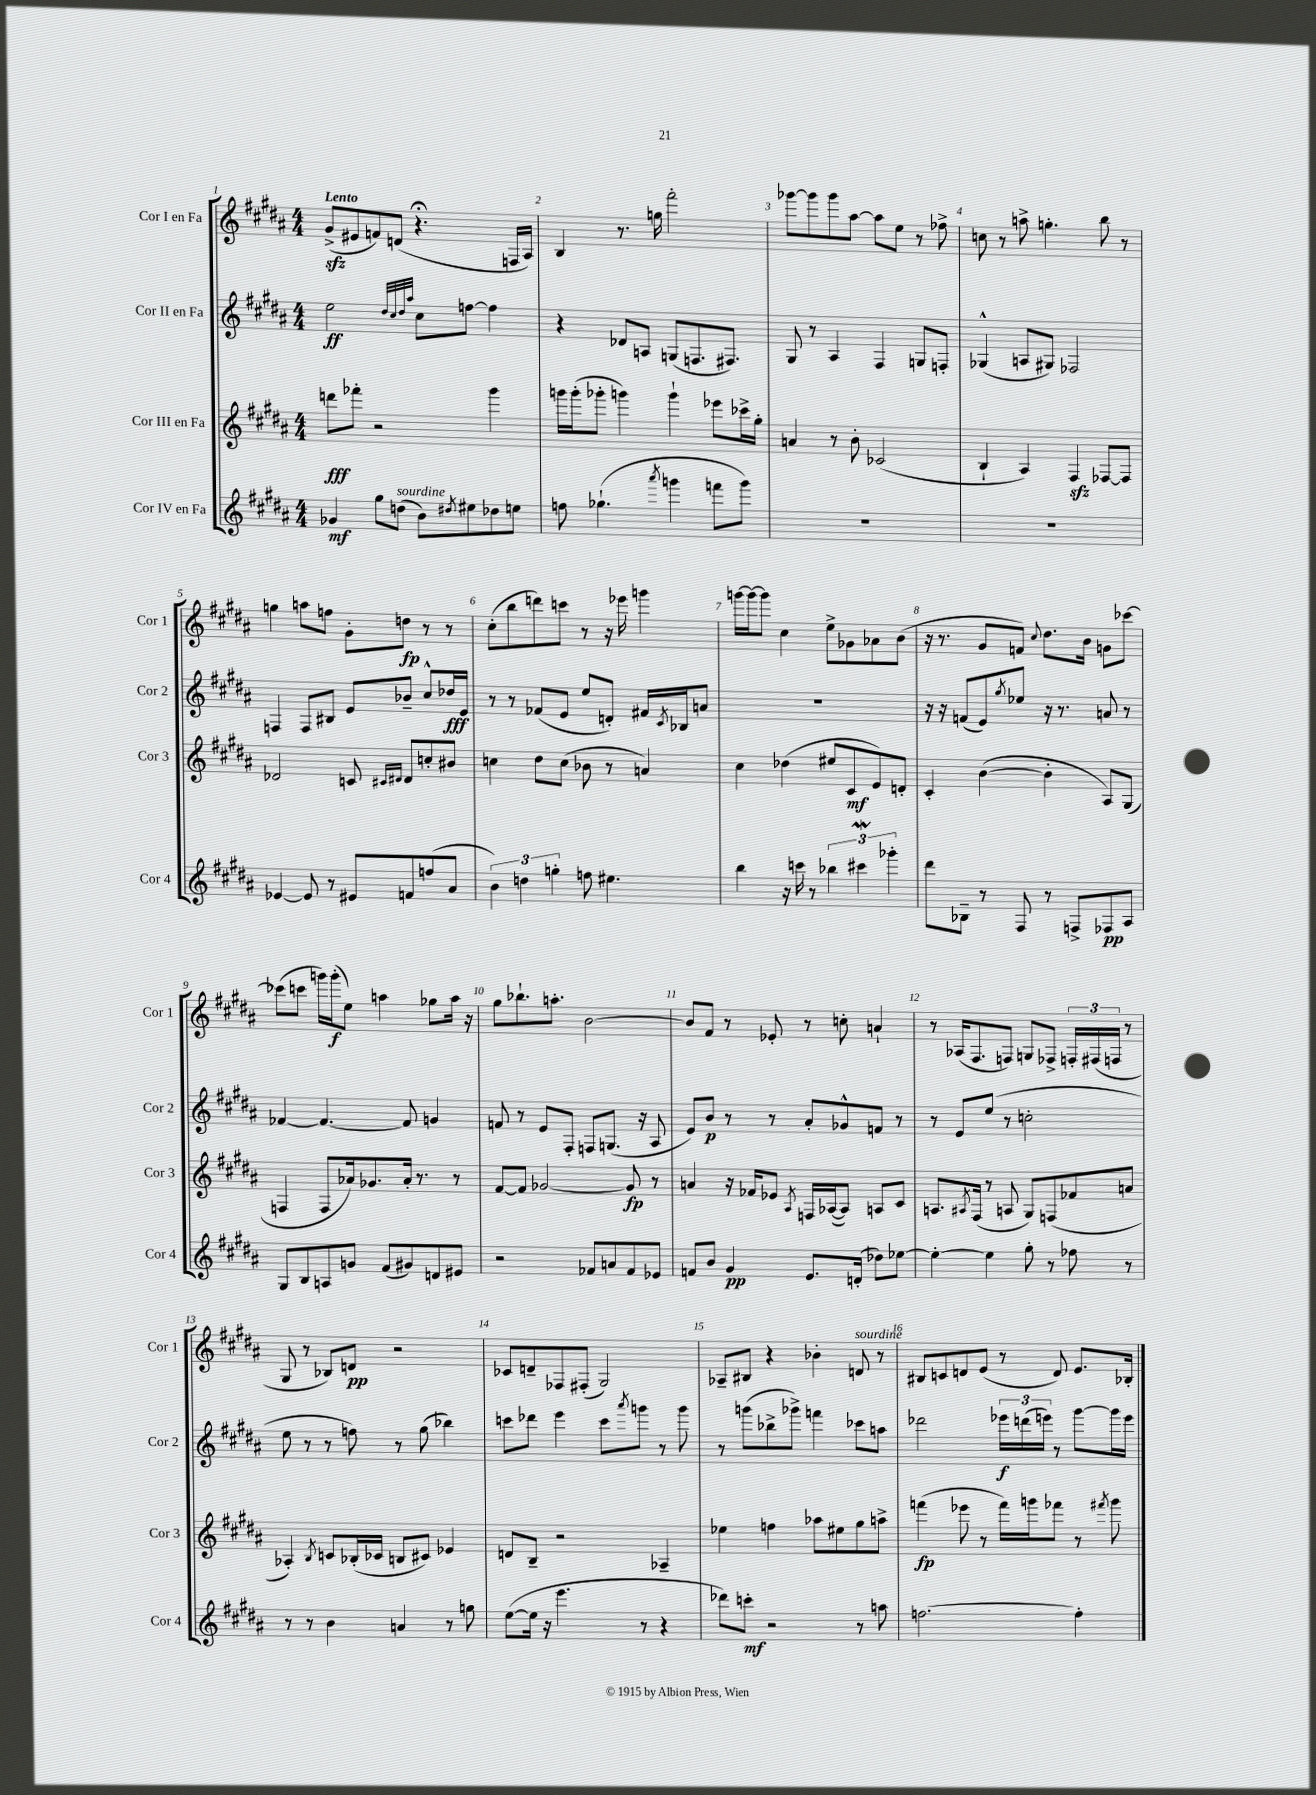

**kern	**kern	**kern	**kern
*staff4	*staff3	*staff2	*staff1
*clefG2	*clefG2	*clefG2	*clefG2
*k[f#c#g#d#a#]	*k[f#c#g#d#a#]	*k[f#c#g#d#a#]	*k[f#c#g#d#a#]
*M4/4	*M4/4	*M4/4	*M4/4
4g-/	8ddd\L	2ee\	(8g#^/L
.	8fff-'\J	.	8e#/
8gg#\L	2r	.	8f/)
(8dd\J	.	.	(8d/J
.	.	32qqdd#/LLL	.
.	.	32qqcc#/	.
.	.	32qqdd#/	.
.	.	32qqaa#/JJJ	.
8b\L)	.	8cc#\L	4.r;
8qdd#/	.	.	.
8ee#\	.	[8ff\J	.
8dd-\	4ggg#\	4ff\]	.
8ee\J	.	.	16F/LL
.	.	.	16A#/JJ)
=	=	=	=
8ff\	16ggg\LL	4r	4B/
.	(16ggg'\J	.	.
(4.gg-`\	8ggg-'\J	.	.
.	4ggg\)	8d-/L	8.r
.	.	8A/J	.
.	.	.	16gg\
8qaaa#/	.	.	.
4ggg\	4ggg`\	(8G/L	2fff#'\
.	.	8.F/	.
8fff\L	8eee-\L	.	.
.	.	8.F#/J)	.
8ggg\J)	16ccc-^\L	.	.
.	16gg#'\JJ	.	.
=	=	=	=
1r	4a/	8G#/	[8ggg-\L
.	.	8r	8ggg-\]
.	8r	4A#/	8ggg-\
.	8b'\	.	[8aa#\J
.	(2c-/	4F#/	8aa#\]L
.	.	.	8ee\J
.	.	8G/L	8r
.	.	8F'/J	8ff-^\
=	=	=	=
1r	4B`/	(4G-^^/	8cc\
.	.	.	8r
.	4A#/)	8A/L	8aa^\
.	.	8G#/J)	4.gg'\
.	4F#/	2F-/	.
.	[8F-/L	.	8bb\
.	8F-/]J	.	8r
=	=	=	=
[4e-/	2d-/	4F/	4gg\
8e-/]	.	8F/L	8aa\L
8r	.	8B#/J	8ff\J
8e#/L	8c/	8e/L	8g#'\L
.	16qqc#/LL	.	.
.	16qqd#/JJ	.	.
8f/	8d#/L	8b-~/J	8dd\J
(8ff/	8cc'/	8cc#^^/L	8r
8a#/J	8b#/J	16dd-/L	8r
.	.	16e/JJ	.
=	=	=	=
6b\)	4cc\	8r	(8cc#'\L
.	.	8r	8bb\
6dd\	.	.	.
.	8dd#\L	(8f-/L	8ddd\)
6gg'\	.	.	.
.	(8cc\J	8e/J	8ccc\J
8ff\	8b-\	8ee/L	8r
4.ee#\	8r	8d'/J)	16r
.	.	.	16eee-\
.	4a/)	16f#/LL	4ggg\
.	.	8qc#/	.
.	.	16B-/J	.
.	.	8a/J	.
=	=	=	=
4bb\	4cc#\	1r	[16ggg\LL
.	.	.	16ggg\_J
.	.	.	8ggg\]J
16r	(4dd-\	.	4cc#\
16ccc\	.	.	.
8r	.	.	.
6bb-\	8ee#/L	.	8ee^\L
.	8c#/	.	8g-\
6ccc#\	.	.	.
.	8e/)	.	8a-\
6ggg-'\	.	.	.
.	8d'/J	.	(8b\J
=	=	=	=
8ddd#\L	4c#'/	16r	16r
.	.	16r	8.r
8B-~\J	.	(8f/L	.
8r	([4b\	8e/)	8g#/L
.	.	8qgg#/	.
8F#/	.	8ee-/J	8f/J)
.	.	.	8qqcc#/
8r	4b'\]	16r	8.dd#\L
.	.	8.r	.
8F^/L	.	.	.
.	.	.	16b\Jk
8F-/	8A#/L)	8a/	8g\L
8A#/J	(8G#/J	8r	[8ccc-\J
=	=	=	=
8G#/L	4F/	[4f-/	(8ccc-\]L
8B/	.	.	8ccc\J
8A/	8F/L	4.f-/_	16ggg\LL)
.	.	.	(16ggg'\J
8g/J	16a-/k)	.	8ee\J)
.	8.g-/	.	.
(8f#/L	.	.	4aa\
8g#/)	16a-'/Jk	8f-/]	.
.	8.r	.	.
8d/	.	4g/	8gg-\L
8e#/J	8r	.	16aa\Jk
.	.	.	16r
=	=	=	=
2r	[8f#/L	8f/	8gg#\L
.	8f#/]J	8r	8.bb-`\
.	[2g-/	8e/L	.
.	.	.	8.aa'\J
.	.	8F#'/J	.
8f-/L	.	8F/L	[2b\
8a/	.	(8.G/J	.
8f-/	8g-/]	.	.
.	.	16r	.
8e-/J	8r	8A#/	.
=	=	=	=
8f/L	4a/	8e/L)	8b/]L
8b/J	.	8b/J	8f#/J
4g#/	16r	8r	8r
.	16f-/LK	.	.
.	8e-/J	8r	8e-'/
.	8qA#/	.	.
8.e/L	16F/LL	8a#'/L	8r
.	([16A-/J	.	.
.	8A-/]J)	8g-^^/	8cc'\
(16d'/Jk	.	.	.
8dd-\L)	8A/L	8f/J	4a`/
[8ee-\J	8c#/J	8r	.
=	=	=	=
4ee-'\_	8.A/L	8r	8r
.	.	8e/L	(16A-/LK
.	8qA#/	.	.
.	(16F#/Jk	.	8.F#/
4ee-\]	8r	(8ee/J	.
.	8A/	8r	8F/J)
8gg#'\	8G#/L)	2cc'\	8G/L
8r	(8F/	.	8F-^/J
8ff-\	8f-/	.	24F'/LL
.	.	.	(24F#/
.	.	.	24F/JJ
8r	8a/J	.	8r
=	=	=	=
8r	4A-'/)	8ee\	8G#/
8r	.	8r	8r
.	8qB/	.	.
4b\	8c/L	8r	8B-/L)
.	(16B-'/L	8ff\)	8d/J
.	16c-/JJ	.	.
4a/	8B/L	8r	2r
.	8c#/J)	(8gg#\	.
8r	4e-/	4bb-\)	.
8gg\	.	.	.
=	=	=	=
([8ee\L	8d/L	8ccc\L	8c-/L
16ee\]Jk	8B~/J	8ddd-\J	8d~/
16r	.	.	.
4.eee\	2r	4eee\	8F-/
.	.	.	(8F#'/J
.	.	8ccc\L	2G#/)
.	.	8qaaa#/	.
8r	.	8ggg\J	.
4r	4A-~/	8r	.
.	.	8ggg\	.
=	=	=	=
8ddd-\L)	4ee-\	8r	8A-~/L
8ccc'\J	.	(8ggg\L	8B#/J
2r	4ff\	8bb-^\	4r
.	.	8ggg-^\J)	.
.	8aa-\L	4fff\	4b-'\
.	8ee#\	.	.
8r	8gg#\	8ccc-\L	8d/
8aa\	8aa^\J	8aa\J	8r
=	=	=	=
[2.ff\	(4fff\	2ddd-\	8B#/L
.	.	.	8c/
.	8eee-\	.	8d/
.	8r	.	(8e/J
.	16fff\LL)	24eee-\LL	8r
.	.	(24ddd\	.
.	16ggg\J	.	.
.	.	24eee\JJ)	.
.	8fff-\J	8r	8d/)
4ff'\]	8r	[8ggg#\L	8.e/L
.	8qfff#/	.	.
.	8ggg\	16ggg#\]L	.
.	.	16eee\JJ	16B-'/Jk
==	==	==	==
*-	*-	*-	*-
